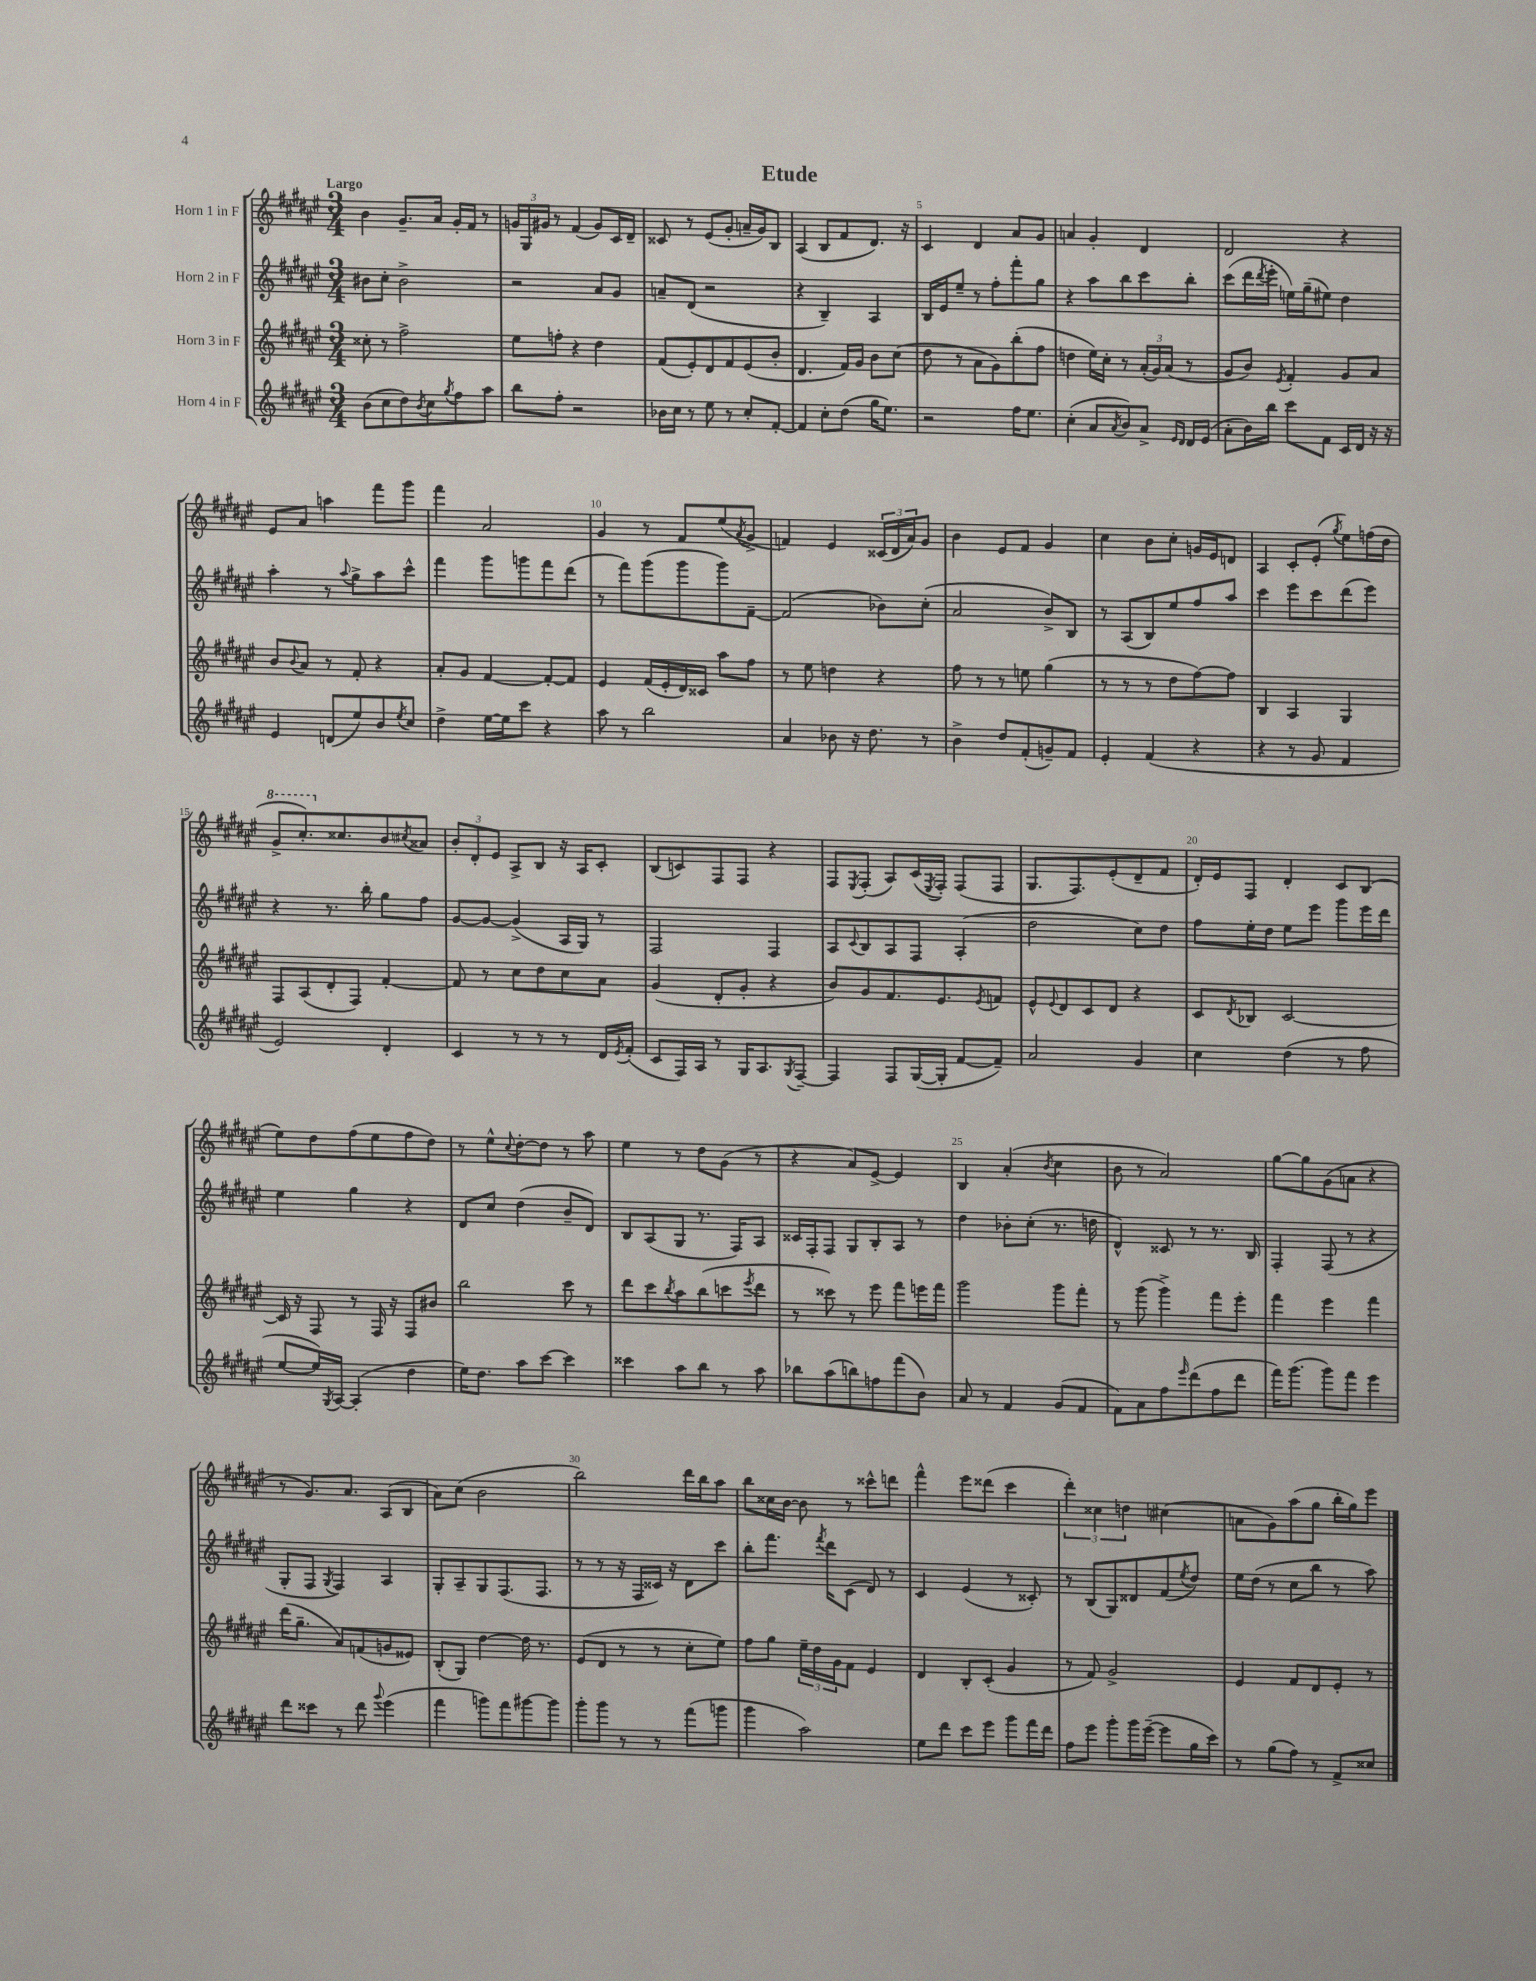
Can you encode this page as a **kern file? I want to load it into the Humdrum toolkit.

**kern	**kern	**kern	**kern
*staff4	*staff3	*staff2	*staff1
*clefG2	*clefG2	*clefG2	*clefG2
*k[f#c#g#d#a#e#]	*k[f#c#g#d#a#e#]	*k[f#c#g#d#a#e#]	*k[f#c#g#d#a#e#]
*M3/4	*M3/4	*M3/4	*M3/4
(8b\L	8cc##'\	8b#\L	4b\
8cc#\	8r	8cc#'\J	.
8dd#\)	2ff#^\	2b#^\	8.g#~/L
8qb/	.	.	.
8cc#\	.	.	.
.	.	.	16a#/Jk
8qgg#/	.	.	.
8ff#\	.	.	16g#'/LL
.	.	.	16f#/JJ
8aa#\J	.	.	8r
=	=	=	=
8bb\L	8ee#\L	2r	24g/LL
.	.	.	24G#/
.	.	.	24g#/JJ
8ff#'\J	8ff'\J	.	8r
2r	4r	.	(4f#/
.	4dd#\	8a#/L	8g#/L)
.	.	8g#/J	16c#/L
.	.	.	16d#~/JJ
=	=	=	=
16b-\LL	(8f#/L	8a~/L	8c##/
16cc#\JJ	.	.	.
8r	8e#'/)	(8d#/J	8r
8ee#\	8d#/	2r	(8e#/L
8r	8f#/	.	8g#'/J
8cc#'/L	(8e#/	.	16a~/LL
.	.	.	16g#/J)
[8f#'/J	8b'/J	.	8B/J
=	=	=	=
4f#/]	4.d#/	4r	(4A#/
8cc#'\L	.	4B~/)	8B/L
(8dd#\J	16f#/LL)	.	8f#/
.	16g#/JJ	.	.
16gg#\LK	8b\L	4A#/	8.d#/J)
8.ee#\J)	.	.	.
.	(8cc#\J	.	.
.	.	.	16r
=	=	=	=
2r	8dd#\	16B/LL	4c#/
.	.	16e#/J	.
.	8r	8ee#~/J	.
.	8a#\L	8r	4d#/
.	8g#\)	8ff#'\L	.
16ff#\LK	(8bb'\	8fff#'\	8a#/L
8.ee#\J	.	.	.
.	8ff#\J	8gg#\J	8g#/J
=	=	=	=
(4cc#'\	4dd\	4r	4a/
8a#/L	16ee#\LL)	8aa#\L	4g#'/
.	16cc#'\JJ	.	.
8qa#/	.	.	.
8b/)	8r	8bb\	.
8a#^/J	(24a#'/LL	8ccc#\	4d#/
.	24g#/)	.	.
.	(24a#/JJ	.	.
16qqe#/LL	.	.	.
16qqd#/JJ	.	.	.
16d#/LL	8r	8bb'\J	.
(16e#/JJ	.	.	.
=	=	=	=
8a#'\L	8g#/L	(8ccc#\L	2d#/
16b\L)	8b/J)	16ddd#\L	.
.	.	8qddd#/	.
16bb\JJ	.	16eee#'\JJ	.
.	8qe#/	.	.
8ccc#\L	4f#'/	16ee\LL)	.
.	.	(16gg#~\J	.
8f#\J	.	8ee#\J)	.
16c#/LL	8g#/L	4dd#\	4r
16d#/JJ	.	.	.
16r	8a#/J	.	.
16r	.	.	.
=	=	=	=
4e#/	8b/L	4aa#'\	8e#/L
.	8qqb/	.	.
.	8a#/J	.	8a#/J
(8d/L	8r	8r	4aa\
.	.	8qqaa#/	.
8ee#/)	8f#'/	8gg#^\L	.
8b/	4r	8aa#\	8fff#\L
8qee#/	.	.	.
8cc#/J	.	8ccc#^^\J	8ggg#\J
=	=	=	=
4dd#^\	8a#'/L	4fff#\	4fff#\
.	8g#/J	.	.
[16ee#\LL	[4f#/	8ggg#\L	2a#/
16ee#\]J	.	.	.
8ccc#\J	.	8ggg\	.
4r	8f#'/_L	8fff#\	.
.	8f#/]J	(8ddd#\J	.
=	=	=	=
8aa#\	4e#/	8r	4g#/
8r	.	8fff#\L)	.
2bb\	(16f#/LL	(8ggg#\	8r
.	16e#'/	.	.
.	16d#/)	8ggg#\	8f#/L
.	16c##/JJ	.	.
.	8aa#\L	8ggg#\)	(8ee#/
.	.	.	8qa#/
.	8ff#\J	[8f#~\J	8g#^/J
=	=	=	=
4a#/	8r	(2f#/]	4f/)
.	8ee#\	.	.
8b-\	4dd\	.	4e#/
16r	.	.	.
8.dd#\	.	.	.
.	4r	8b-\L)	(24c##/LL
.	.	.	24d#/
.	.	.	24a#/J)
8r	.	(8cc#'\J	8g#/J
=	=	=	=
4b^\	8ff#\	2a#/	4b\
.	8r	.	.
8dd#/L	8r	.	8e#/L
(8f#'/	8ee\	.	8f#/J
8g~/)	(4gg#\	8b^/L)	4g#/
8f#/J	.	8B/J	.
=	=	=	=
4e#'/	8r	8r	4cc#\
.	8r	(8A#/L	.
(4f#/	8r	8B/)	8b\L
.	8dd#\L	8ee#/	8cc#'\J
4r	[8ff#\)	8ff#/	16g/LL
.	.	.	16e#/J
.	8ff#\]J	8aa#/J	8d/J
=	=	=	=
4r	4B/	4ccc#\	4A#/
8r	4A#/	8eee#\L	8c#'/L
8g#/	.	8ccc#\	(8e#'/J
.	.	.	8qgg#/
4f#/	4G#/	(8ddd#\	8ee#\L)
.	.	8eee#\J)	(16ff\L
.	.	.	16dd#\JJ
=	=	=	=
2e#/)	8F#/L	4r	8gg#^/L
.	(8A#/	.	8.ccc#'/)
.	8d#'/	8.r	.
.	.	.	8.cc##/
.	8F#/J)	.	.
.	.	16bb'\	.
4d#'/	[4f#'/	8gg#\L	8b/
.	.	.	8qcc#/
.	.	8ff#\J	8a##/J
=	=	=	=
4c#/	8f#/]	[8g#/L	12b'/L
.	.	.	12d#'/
.	8r	8g#/_J	.
.	.	.	12e#/J
8r	8cc#\L	(4g#^/]	8A#^/L
8r	8dd#\	.	8B/J
8r	8cc#\	16A#/LL	16r
.	.	16G#/JJ)	16A#/LK
16d#/LL	8a#\J	8r	8c#'/J
8qe#/	.	.	.
(16f#'/JJ	.	.	.
=	=	=	=
8c#/L	(4g#/	2F#/	(8B/L
16F#/L)	.	.	8c/)
16A#/JJ	.	.	.
8r	8d#'/L	.	8F#/
16G#/LK	8g#'/J	.	8F#/J
8.A#/	.	.	.
.	4r	4F#/	4r
8qG#/	.	.	.
[8F#~/J	.	.	.
=	=	=	=
4F#/]	8b/L)	8A#/L	8F#/L
.	.	8qqc#/	8qE#/
.	8g#/	8B/	(8F#'/J
8F#/L	8.f#/	8A#/	8A#/L)
([16G#/L	.	8F#/J	(16c#/L
.	.	.	8qE#/
16G#'/]JJ	8.e#/	.	16F#'/JJ)
[8f#/L	.	(4A#'/	(8F#/L
.	8qe#/	.	.
8f#~/]J)	8f/J	.	8F#/J
=	=	=	=
2a#/	8e#^^/L	2dd#\	8.G#/L
.	8qqe#/	.	.
.	8d#/	.	.
.	.	.	8.F#/)
.	8c#/	.	.
.	8d#/J	.	(8e#'/
4g#/	4r	8cc#\L)	8d#~/
.	.	8dd#\J	8f#/J
=	=	=	=
4cc#\	8c#/L	8ff#\L	16d#'/LL)
.	.	.	16e#/J
.	8qd#/	.	.
.	8B-/J	16ee#'\L	8F#/J
.	.	16dd#\JJ	.
(4dd#\	[2c#/	8ee#\L	4d#'/
.	.	8eee#\J	.
8r	.	8ggg#\L	8c#/L
8ff#\	.	16eee#\L	(8B/J
.	.	16ddd#\JJ	.
=	=	=	=
[8ee#/L	16c#/]	4ee#\	8ee#\L)
.	16r	.	.
16ee#/]L)	8F#/	.	8dd#\
8qG#/	.	.	.
[16A#/JJ	.	.	.
(4A#'/]	8r	4gg#\	(8ff#\
.	16F#/	.	8ee#\
.	16r	.	.
4dd#\	8F#/L	4r	8ff#\
.	8b#/J	.	8dd#\J)
=	=	=	=
16ee#\LK)	2bb\	8d#/L	8r
8.dd#\J	.	.	.
.	.	8cc#/J	8ee#^^\L
.	.	.	8qqcc#/
8aa#\L	.	(4dd#\	[8dd#'\
[8ccc#\J	.	.	8dd#\]J
4ccc#\]	8ccc#\	8b~/L	8r
.	8r	8d#/J)	8aa#\
=	=	=	=
4ccc##\	8ddd#\L	8B/L	4ee#\
.	8ccc#\	(8A#/	.
.	8qbb/	.	.
8aa#\L	8aa#\	8G#/J	8r
8bb\J	(8bb\	8.r	8dd#\L
8r	8ccc\	.	(8g#\J
.	.	16F#/LK)	.
.	8qeee#/	.	.
8aa#\	8ddd#\J	8A#/J	8r
=	=	=	=
8bb-\L	8r	16c##/LL	4r
.	.	16F#'/J	.
(8aa#\	8ccc##\)	8F#/J	.
8bb\)	8r	8G#/L	8a#/L)
8ff\	8eee#\	8B'/	[8e#^/J
(8fff#\	8fff#\L	8A#/J	4e#/]
8b\J)	16eee\L	8r	.
.	16fff#\JJ	.	.
=	=	=	=
8a#/	2ggg#\	4dd#\	4B/
8r	.	.	.
4f#/	.	8b-'\L	(4a#'/
.	.	(8cc#'\J	.
.	.	.	8qb/
(8g#/L	8ggg#\L	8.r	4cc#\
8f#/J	8fff#'\J	.	.
.	.	16dd\	.
=	=	=	=
8f#\L)	8r	4d#^^/)	8b\
8a#\	(8ggg#\	.	8r
8ff#\	4ggg#^\)	8c##/	2a#/)
16qqeee#/	.	.	.
(8ddd#\	.	8r	.
8ff#\	8fff#\L	8.r	.
8ddd#\J	8eee#'\J	.	.
.	.	16B/	.
=	=	=	=
16fff#\LK)	4fff#\	4F#'/	[8gg#\L
(8.ggg#\J	.	.	.
.	.	.	8gg#\]
8ggg#\L)	4eee#\	(8F#/	(8g#\
8fff#\J	.	8r	8a\J
4eee#\	4fff#\	4r	4r
=	=	=	=
8ddd#\L	(16ddd#\LK	8G#'/L	8r
.	8.gg#~\J	.	.
8ccc##\J	.	8F#/J	8.g#/L)
.	.	8qG#/	.
8r	8a#/L)	4F#/)	.
.	.	.	8.a#/J
8ddd#\	(8f/	.	.
8qqggg#/	.	.	.
(4eee#\	8g/	4A#/	(8A#/L
.	8e##/J)	.	8B/J
=	=	=	=
4fff#\	(8B'/L	8G#'/L	8a#\L)
.	8G#/J)	8A#~/	(8cc#\J
8ggg\L)	[4dd#\	8G#/	2b\
8fff#\	.	(8.F#/	.
[8ggg#\	16dd#\]	.	.
.	8.r	8.F#/J	.
8ggg#\]J	.	.	.
=	=	=	=
8ggg#'\L	(8e#/L	8r	2bb\)
8ggg#\J	8d#/J	8r	.
8r	8r	16r	.
.	.	16F#/LL	.
8r	8r	16c##/JJ)	.
.	.	16r	.
(8fff#\L	8cc#'\L	8d#\L	16ddd#\LL
.	.	.	16bb\J
8ggg\J	8ee#\J)	8ccc#\J	8aa#\J
=	=	=	=
4ggg#\	8ff#\L	8bb'\L	8bb\L
.	8gg#\J	8.fff#\J	16cc##\L
.	.	.	[16b\JJ
2aa#\)	24ee#~\LL	.	8b\]
.	24dd#\	.	.
.	.	8qfff#/	.
.	.	16ddd#\LK	.
.	24g#\J	.	.
.	8f#\J	(8c#\J	8r
.	4e#/	8d#/)	8ccc##^^\L
.	.	8r	8ddd\J
=	=	=	=
8ee#\L	4d#/	4c#/	4fff#^^\
8ddd#\J	.	.	.
8ccc#\L	8B'/L	(4e#/	8eee#\L
8eee#\J	(8c#'/J	.	(8ddd##\J
8ggg#\L	4g#/	8r	4ccc#\
16fff#\L	.	8c##'/)	.
16ddd#\JJ	.	.	.
=	=	=	=
8ff#\L	8r	8r	6ddd#'\)
8eee#\J	8f#/)	(8B/L	.
.	.	.	6cc##\
8ggg#'\L	2g#^/	8G#/)	.
.	.	.	6dd\
16ggg#\L	.	8d##/	.
([16eee#~\JJ	.	.	.
8eee#\]L	.	(8f#/	(4cc#\
.	.	8qee#/	.
16gg#\L	.	8dd#/J)	.
16ccc#\JJ)	.	.	.
=	=	=	=
8r	4e#/	16ee#\LL	8a\L
.	.	(16dd#\JJ	.
(8gg#\L	.	8r	8g#\)
8ff#\J)	8f#/L	8cc#\L	(8aa#\
8r	8d#/	8bb\J	8gg#\J
8f#^/L	8e#'/J	8r	16bb'\LL
.	.	.	16gg#\J)
8cc##/J	8r	8aa#\)	8eee#\J
==	==	==	==
*-	*-	*-	*-
